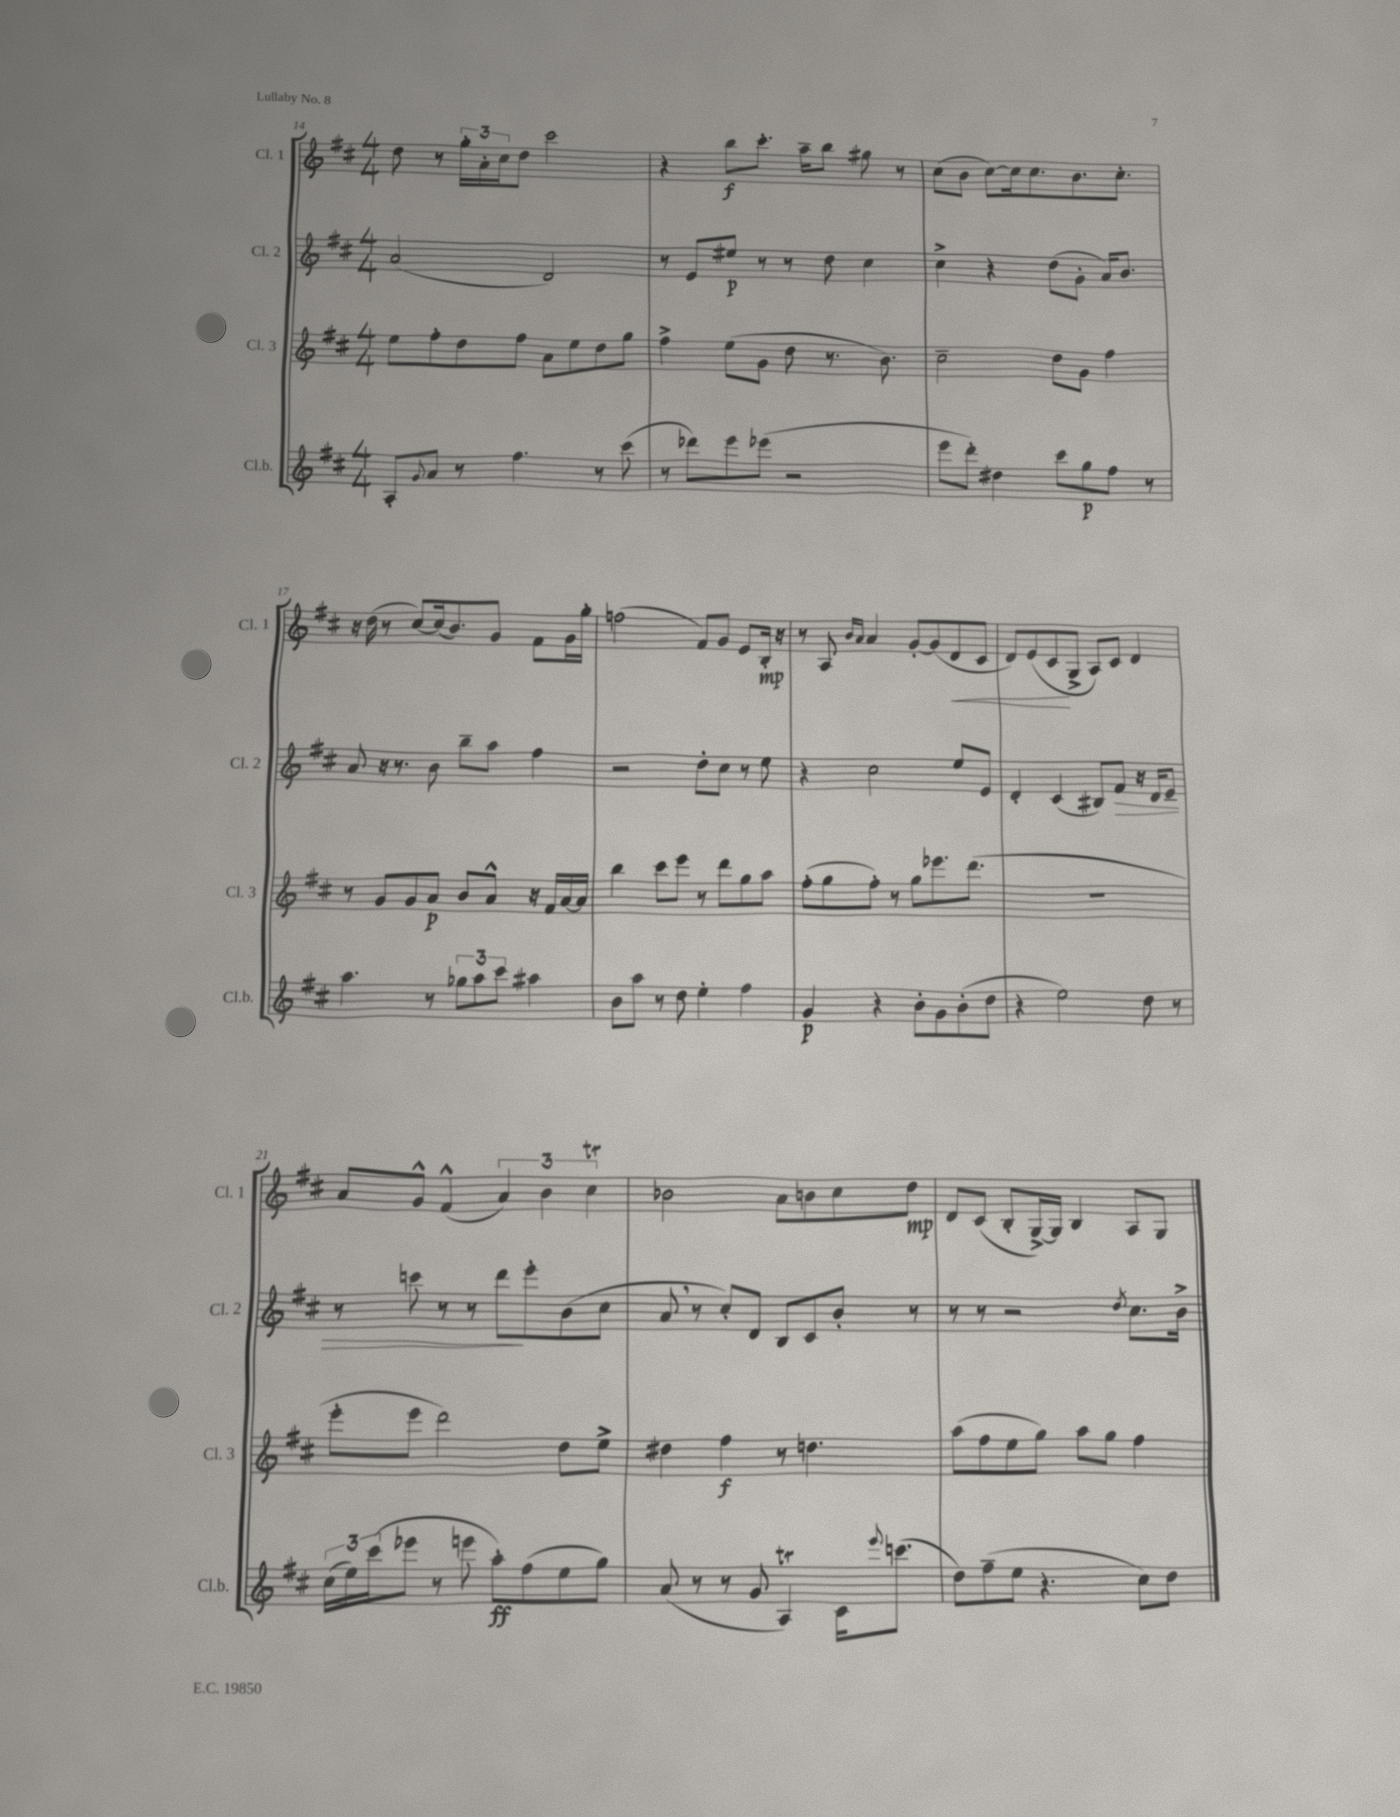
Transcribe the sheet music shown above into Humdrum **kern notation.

**kern	**dynam	**kern	**dynam	**kern	**dynam	**kern	**dynam
*part4	*part4	*part3	*part3	*part2	*part2	*part1	*part1
*staff4	*staff4	*staff3	*staff3	*staff2	*staff2	*staff1	*staff1
*I"Cl.b.	*	*I"Cl. 3	*	*I"Cl. 2	*	*I"Cl. 1	*
*I'Cl.b.	*	*I'Cl. 3	*	*I'Cl. 2	*	*I'Cl. 1	*
*clefG2	*	*clefG2	*	*clefG2	*	*clefG2	*
*k[f#c#]	*	*k[f#c#]	*	*k[f#c#]	*	*k[f#c#]	*
*M4/4	*	*M4/4	*	*M4/4	*	*M4/4	*
=14	=14	=14	=14	=14	=14	=14	=14
8A'/L	.	8ee\L	.	(2a/	.	8dd\	.
8qqg/	.	.	.	.	.	.	.
8a/J	.	8ff#'\	.	.	.	8r	.
8r	.	8dd\	.	.	.	24gg'\LL	.
.	.	.	.	.	.	24a'\	.
.	.	.	.	.	.	24cc#\J	.
4.ff#\	.	8ff#\J	.	.	.	8dd\J	.
.	.	8a\L	.	2d/)	.	2ccc#\	.
.	.	8ee\	.	.	.	.	.
8r	.	8dd\	.	.	.	.	.
(8ccc#\	.	8gg\J	.	.	.	.	.
=15	=15	=15	=15	=15	=15	=15	=15
8r	.	4ff#^\	.	8r	.	4r	.
8ddd-X\L)	.	.	.	8e/L	.	.	.
8eee\	.	(8ee\L	.	8ee#X/J	p	8bb\L	f
(8eee-X\J	.	8g\J	.	8r	.	8.ccc#'\J	.
2r	.	8dd\	.	8r	.	.	.
.	.	.	.	.	.	16aa~\KL	.
.	.	8.r	.	8dd\	.	8bb\J	.
.	.	.	.	4cc#\	.	8gg#X\	.
.	.	8.b\)	.	.	.	.	.
.	.	.	.	.	.	8r	.
=16	=16	=16	=16	=16	=16	=16	=16
8eee\L	.	2cc#~\	.	4cc#^\	.	(8cc#\L	.
8ddd'\J)	.	.	.	.	.	8b\J	.
4dd#X\	.	.	.	4r	.	[8cc#\L)	.
.	.	.	.	.	.	16cc#\k]	.
.	.	.	.	.	.	8.cc#\	.
8ccc#\L	.	8dd\L	.	(8dd\L	.	.	.
8gg\	p	8g\J	.	8g'\J	.	8.b\	.
8ff#\J	.	4ff#\	.	16a/KL)	.	.	.
.	.	.	.	8.b/J	.	8.cc#'\J	.
8r	.	.	.	.	.	.	.
!!LO:LB:g=z
=17	=17	=17	=17	=17	=17	=17	=17
4.aa\	.	8r	.	8a/	.	16r	.
.	.	.	.	.	.	(16dd\	.
.	.	8g/L	.	16r	.	8r	.
.	.	.	.	8.r	.	.	.
.	.	8g/	.	.	.	[8cc#/L)	.
8r	.	8a/J	p	8b\	.	(16cc#/k]	.
.	.	.	.	.	.	8.b/)	.
12gg-X\L	.	8b/L	.	8bb~\L	.	.	.
12aa\	.	.	.	.	.	.	.
.	.	8a^^/J	.	8aa\J	.	8g/J	.
12ccc#\J	.	.	.	.	.	.	.
4aa#X\	.	16r	.	4ff#\	.	8f#\L	.
.	.	16f#/LL	.	.	.	.	.
.	.	[16a/	.	.	.	16g\L	.
.	.	16a/JJ]	.	.	.	16gg'\JJ	.
=18	=18	=18	=18	=18	=18	=18	=18
8b\L	.	4bb\	.	2r	.	(2ffn\	.
8aa\J	.	.	.	.	.	.	.
8r	.	8ccc#\L	.	.	.	.	.
8dd\	.	8eee\J	.	.	.	.	.
4ee'\	.	8r	.	8dd'\L	.	8f#/L)	.
.	.	8ddd\L	.	8cc#\J	.	8g/J	.
4ff#\	.	8gg\	.	8r	.	8e/L	.
.	.	8aa\J	.	8ee\	.	16B'/Jk	mp
.	.	.	.	.	.	16r	.
=19	=19	=19	=19	=19	=19	=19	=19
4g/	p	(8ff#'\L	.	4r	.	8r	.
.	.	8gg\	.	.	.	8A/	.
.	.	.	.	.	.	16qqb/LL	.
.	.	.	.	.	.	16qqa/JJ	.
4r	.	8ff#'\J)	.	2cc#\	.	4a/	.
.	.	8r	.	.	.	.	.
8b'\L	.	8gg\L	.	.	.	[8g'/L	.
8g\	.	8.eee-X\	.	.	.	(8g/]	.
!	!	!	!	!	!	!	!LO:HP:b
(8b'\	.	.	.	8ee/L	.	8d/	<
.	.	(8.ddd\J	.	.	.	.	.
8dd\J	.	.	.	8e/J	.	8c#/J	.
=20	=20	=20	=20	=20	=20	=20	=20
4r	.	1r	.	4d'/	.	8d/L)	.
.	.	.	.	.	.	(8e/	.
2ee\)	.	.	.	(4c#/	.	8c#/	.
.	.	.	.	.	.	8G^/J	[
.	.	.	.	8B#X/L)	.	8A/L)	.
!	!	!	!	!	!LO:HP:b	!	!
.	.	.	.	8f#/J	>	8c#/J	.
8dd\	.	.	.	16r	.	4d/	.
.	.	.	.	16d/KL	.	.	.
8r	.	.	.	8e~/J	.	.	.
!!LO:LB:g=z
=21	=21	=21	=21	=21	=21	=21	=21
(24cc#\LL	.	8eee'\L	.	8r	.	8a/L	.
24ee\)	.	.	.	.	.	.	.
(24ccc#\J	.	.	.	.	.	.	.
8eee-X\J	.	8eee\J	.	8cccn\	.	8g^^/J	.
8r	.	2ddd\)	.	8r	.	(4f#^^/	.
8eeen\	.	.	.	8r	.	.	.
8aa'\L)	ff	.	.	8ddd\L	.	6a/)	.
(8ff#\	.	.	.	8eee'\	]	.	.
.	.	.	.	.	.	6b\	.
8ee\	.	8dd\L	.	(8b\	.	.	.
.	.	.	.	.	.	6cc#t\	.
8gg\J)	.	8ee^\J	.	8cc#\J	.	.	.
=22	=22	=22	=22	=22	=22	=22	=22
(8a/	.	4dd#X\	.	8a,/	.	2b-X\	.
8r	.	.	.	8r	.	.	.
8r	.	4ff#\	f	8cc#'/L)	.	.	.
8g/	.	.	.	8d/J	.	.	.
4AT/)	.	8r	.	8B/L	.	8a\L	.
.	.	4.ddn\	.	8c#/	.	8bn\	.
16c#\KL	.	.	.	8b'/J	.	8cc#\	.
8qqeee/	.	.	.	.	.	.	.
(8.cccn\J	.	.	.	.	.	.	.
.	.	.	.	8r	.	8dd\J	mp
=23	=23	=23	=23	=23	=23	=23	=23
8dd\L)	.	(8aa\L	.	8r	.	8d/L	.
(8ff#~\	.	8ff#\	.	8r	.	(8c#/J	.
8ee\J	.	8ee\	.	2r	.	8B'/L	.
4.r	.	8gg\J)	.	.	.	[16G^/L)	.
.	.	.	.	.	.	16G/JJ]	.
.	.	8aa\L	.	.	.	4B/	.
.	.	8gg\J	.	.	.	.	.
.	.	.	.	8qdd/	.	.	.
8cc#\L)	.	4ff#\	.	8.cc#\L	.	8A/L	.
8dd\J	.	.	.	.	.	8G/J	.
.	.	.	.	16b^\Jk	.	.	.
==	==	==	==	==	==	==	==
*-	*-	*-	*-	*-	*-	*-	*-
